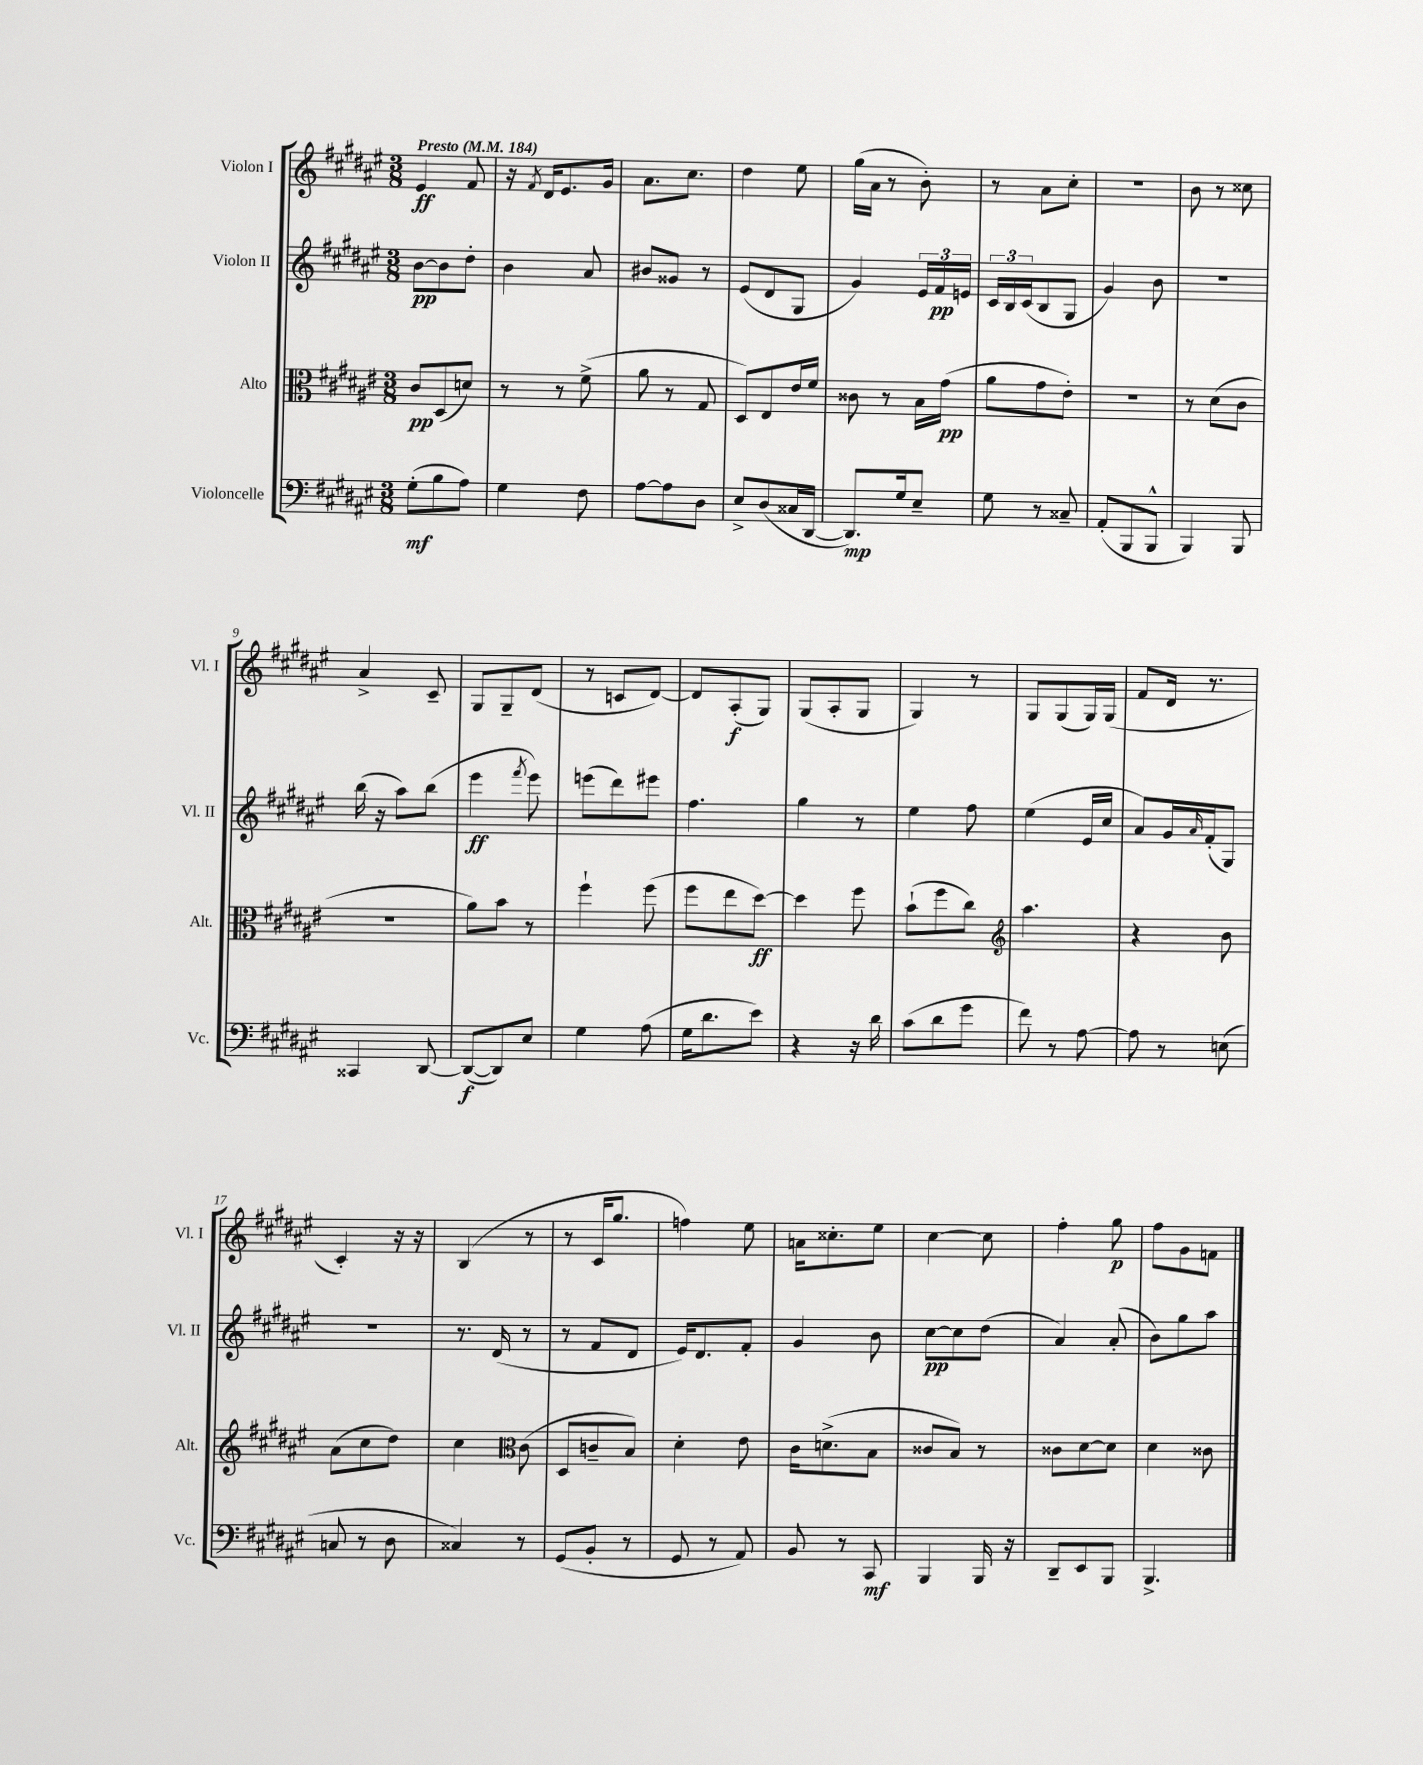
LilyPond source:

<<
\new StaffGroup <<
\new Staff = "s0" \with { instrumentName = "Violon I" shortInstrumentName = "Vl. I" } {
    \clef treble \key fis \major \numericTimeSignature \time 3/8 \tempo "Presto" 4 = 184
    eis'4\ff fis'8 |
    r16 \acciaccatura { fis'8 } dis'16 eis'8. gis'16 |
    ais'8. cis''8. |
    dis''4 eis''8 |
    gis''16( ais'16 r8 b'8-.) |
    r8 ais'8 cis''8-. |
    r4. |
    b'8 r8 cisis''8 |
    ais'4-> cis'8-- |
    gis8 gis8-- dis'8( |
    r8 c'8 dis'8~) |
    dis'8 ais8-.\f( gis8) |
    gis8( ais8-. gis8 |
    gis4) r8 |
    gis8 gis8( gis16) gis16( |
    fis'8 dis'16 r8. |
    cis'4-.) r16 r16 |
    b4( r8 |
    r8 cis'16 gis''8. |
    f''4) eis''8 |
    a'16 cisis''8.-. eis''8 |
    cis''4~ cis''8 |
    fis''4-. gis''8\p |
    fis''8 gis'8 f'8 \bar "|." |
}
\new Staff = "s1" \with { instrumentName = "Violon II" shortInstrumentName = "Vl. II" } {
    \clef treble \key fis \major \numericTimeSignature \time 3/8
    b'8~\pp b'8 dis''8-. |
    b'4 ais'8 |
    bis'8 gisis'8 r8 |
    eis'8( dis'8 gis8 |
    gis'4) \tuplet 3/2 { eis'16 fis'16\pp e'16 } |
    \tuplet 3/2 { cis'16 b16 cis'16( } b8 gis8 |
    gis'4) b'8 |
    R4. |
    b''16( r16 ais''8) b''8( |
    eis'''4\ff \acciaccatura { fis'''8 } eis'''8) |
    e'''8( dis'''8) eis'''8 |
    fis''4. |
    gis''4 r8 |
    eis''4 fis''8 |
    eis''4( eis'16 cis''16 |
    ais'8) gis'16 \grace { ais'16 } fis'16-.( gis8) |
    R4. |
    r8. dis'16( r8 |
    r8 fis'8 dis'8 |
    eis'16) dis'8. fis'8-. |
    gis'4 b'8 |
    cis''8~\pp cis''8 dis''8( |
    ais'4) ais'8-.( |
    b'8) gis''8 ais''8 \bar "|." |
}
\new Staff = "s2" \with { instrumentName = "Alto" shortInstrumentName = "Alt." } {
    \clef alto \key fis \major \numericTimeSignature \time 3/8
    cis'8\pp dis8( d'8) |
    r8 r8 fis'8->( |
    ais'8 r8 gis8 |
    dis8) eis8 eis'16 fis'16 |
    cisis'8 r8 b16 gis'16\pp( |
    ais'8 gis'8 eis'8-.) |
    R4. |
    r8 dis'8( cis'8 |
    R4. |
    ais'8) b'8 r8 |
    fis''4-! fis''8( |
    fis''8 eis''8 dis''8~\ff) |
    dis''4 fis''8 |
    b'8-!( fis''8 cis''8) |
    \clef treble ais''4. |
    r4 b'8 |
    ais'8( cis''8 dis''8) |
    cis''4 \clef alto cis'8( |
    dis8 c'8-- b8) |
    dis'4-. eis'8 |
    cis'16 d'8.->( b8 |
    cisis'8 b8) r8 |
    cisis'8 dis'8~ dis'8 |
    dis'4 cisis'8 \bar "|." |
}
\new Staff = "s3" \with { instrumentName = "Violoncelle" shortInstrumentName = "Vc." } {
    \clef bass \key fis \major \numericTimeSignature \time 3/8
    gis8-.\mf( b8 ais8) |
    gis4 fis8 |
    ais8~ ais8 dis8 |
    eis8-> dis8( cisis16 dis,16~ |
    dis,8.\mp) gis16 eis8-- |
    gis8 r8 cisis8-- |
    ais,8-.( b,,8 b,,8-^ |
    b,,4) b,,8 |
    cisis,4 dis,8~ |
    dis,8~\f( dis,8) eis8 |
    gis4 ais8( |
    gis16 dis'8. eis'8) |
    r4 r16 dis'16 |
    cis'8( dis'8 gis'8 |
    fis'8) r8 ais8~ |
    ais8 r8 e8( |
    c8 r8 dis8 |
    cisis4) r8 |
    gis,8( b,8-. r8 |
    gis,8 r8 ais,8) |
    b,8 r8 cis,8\mf |
    b,,4 b,,16 r16 |
    dis,8-- eis,8 b,,8 |
    b,,4.-> \bar "|." |
}
>>
>>
